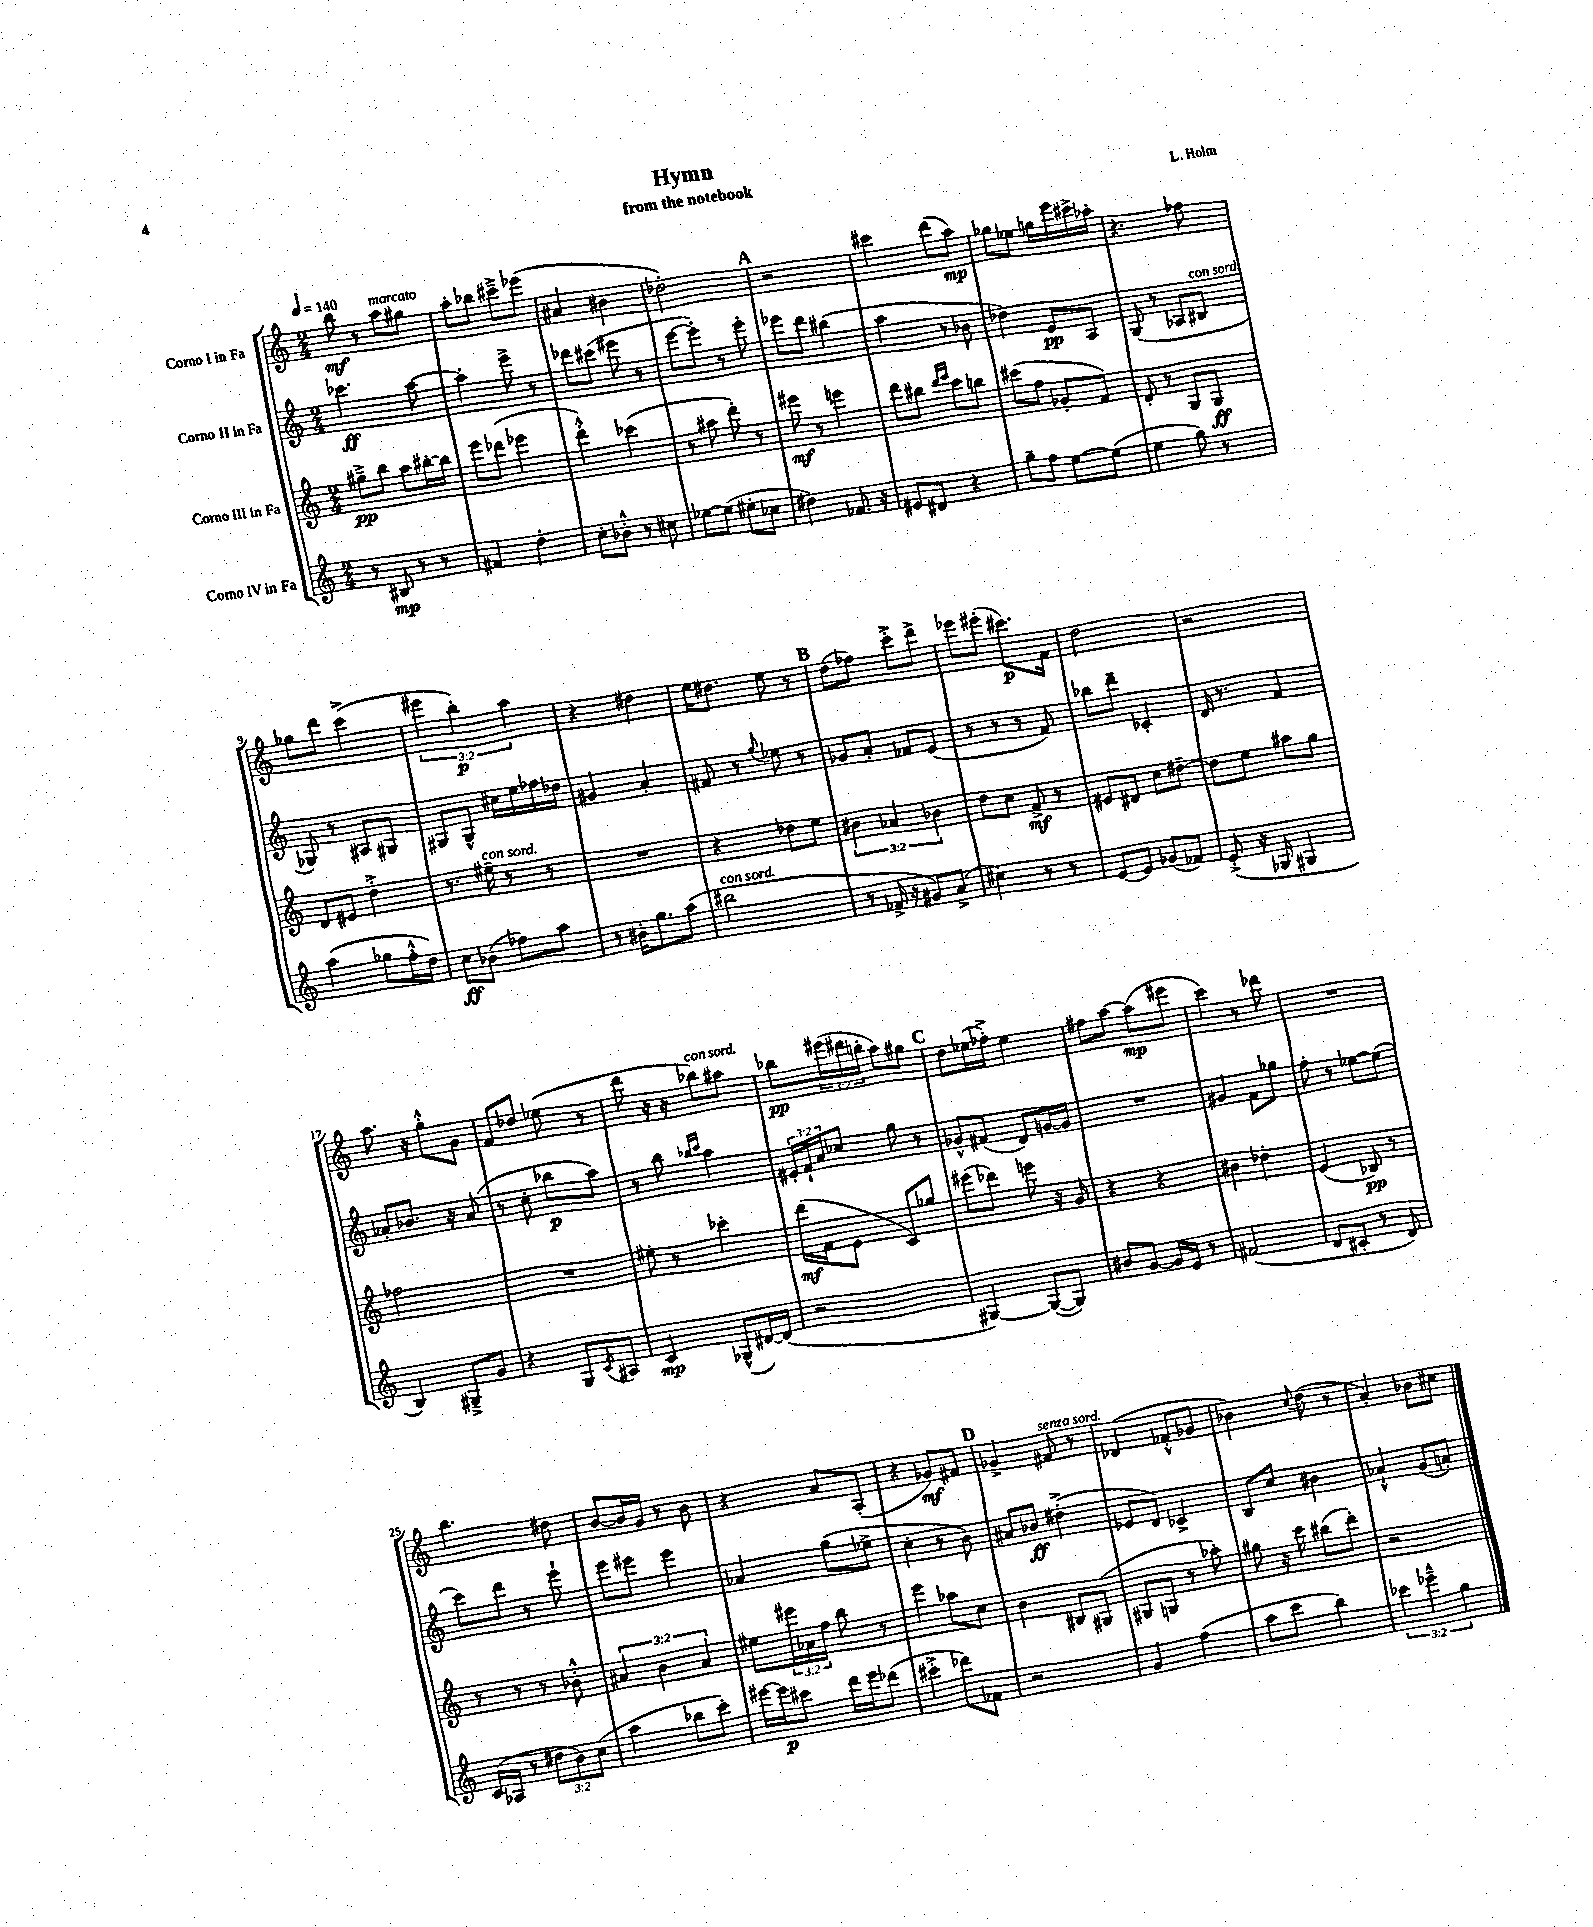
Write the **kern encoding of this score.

**kern	**kern	**kern	**kern
*staff4	*staff3	*staff2	*staff1
*clefG2	*clefG2	*clefG2	*clefG2
*k[]	*k[]	*k[]	*k[]
*M2/4	*M2/4	*M2/4	*M2/4
*MM140	*MM140	*MM140	*MM140
8r	8gg#~^	4.ccc-	8bb
8B#	8bb	.	8r
8r	8aa	.	8aa
8r	[16bb#'	[8aa	8gg#
.	16bb#]	.	.
=	=	=	=
4f#	8eee	4aa']	8aa'
.	(8ddd-	.	8bb-
4dd'	4eee-	8eee^	8ccc#~^
.	.	8r	(8eee-
=	=	=	=
8cc'	4ddd'^^)	8ddd-	4a#
8b-'^^	.	(8ccc#	.
8r	(4ccc-	8eee#	4b#
8cc#	.	8r	.
=	=	=	=
[8ee-	8r	[8eee	2dd-')
(8ee-]	8aa#	8eee'])	.
8ee#'	8ddd')	8r	.
8cc-	8r	8eee'	.
=	=	=	=
4dd#)	8eee#	8eee-	2r
.	8r	8ddd	.
8.f-	4eee	(4bb#	.
16r	.	.	.
=	=	=	=
8e#	8ddd	4aa	4ccc#
8d#	8bb#	.	.
.	16qqddd	.	.
.	16qqeee	.	.
4r	8ccc	8r	(8ddd
.	8bb	8b-	8aa)
=	=	=	=
8gg~	(8ccc#	4dd-)	8gg-
8ff	8ff	.	8ee-
[8ee	8g-'	8e	16gg
.	.	.	16eee
(8ee]	8f)	8A	16ccc#^
.	.	.	16aa-'
=	=	=	=
4ee	8d'	(8G	4.r
.	8r	8r	.
8gg)	8G	8A-	.
8r	8G	8B#	8ff-
=	=	=	=
(4aa	8d	8G-)	8gg-
.	8e#	8r	8ddd
8gg-	4dd'^	8A#	(4ccc^
16ff'^^	.	8G#	.
16dd)	.	.	.
=	=	=	=
8cc	8.r	8G#	6eee#
(8b-	.	8G#^^	.
.	.	.	6bb')
.	16ee#~	.	.
8ff-)	8r	16cc#	.
.	.	16ee	.
.	.	.	6aa
8aa	8r	16ff-	.
.	.	16dd-	.
=	=	=	=
8r	2r	4g#	4r
16b#'	.	.	.
8.gg	.	.	.
.	.	4a'	4dd#
(8aa	.	.	.
=	=	=	=
2bb#	4r	8f#	16ee
.	.	.	8.dd#
.	.	8r	.
.	.	8qqgg	.
.	8dd-	8ee-	8ee
.	8ee	8r	8r
=	=	=	=
8r	6b#	8g-	(8dd
16f-^	.	8a'	8ff-)
.	6a-	.	.
16r	.	.	.
8g#)	.	8f-	8ccc'^
.	6b-	.	.
(8a^	.	(8e	8ddd^
=	=	=	=
4cc#)	8dd	8r	8eee-
.	8cc	8r	(8eee#'
8r	8f^	8r	8.ccc#)
8r	8r	8f)	.
.	.	.	16f
=	=	=	=
[8e	8e#	8bb-	2dd
8e]	8d#	8ddd~	.
(8g-	8cc	4c-'	.
8f-)	[8dd#~	.	.
=	=	=	=
(8e'^	8dd#]	16d	2r
.	.	8.r	.
16r	8ee	.	.
16G-	.	.	.
4G#	8aa#	4f	.
.	8gg	.	.
=	=	=	=
4B)	2ff-	8a-'	8.aa
.	.	8.b-	.
.	.	.	16r
8G#~^	.	.	8gg'^^
.	.	16r	.
8g	.	(8a-	8g
=	=	=	=
4r	2r	8r	8f
.	.	8cc'	8dd-
8G	.	8bb-	(8ee-
8qc	.	.	.
8A#	.	8aa)	8r
=	=	=	=
4c	8ee#'	8r	8ddd
.	8r	8bb	16r
.	.	.	16r
.	.	16qqbb-	.
.	.	16qqccc	.
(8G-^^	4ccc-'	4aa	8bb-)
[16d#)	.	.	8aa#
(16d#]	.	.	.
=	=	=	=
2r	(16ddd	24e#'	8bb-
.	.	24f`	.
.	16f	.	.
.	.	24a	.
.	8e	8cc-	(24eee#
.	.	.	24ddd#
.	.	.	24bb'
.	8c)	8gg	8aa)
.	8gg-	8r	8gg#
=	=	=	=
[4G#)	(8eee#	8g-^^	8dd
.	8ddd-)	(8f#	(16ee-
.	.	.	16ff-'^)
(8G#_	8eee	8d)	4ee-
8G#])	16r	[16g	.
.	16g	16g]	.
=	=	=	=
8b#	4r	2r	8ff#
[8g	.	.	[8aa
16g]	4r	.	(8aa]
16e	.	.	.
8r	.	.	8eee#
=	=	=	=
(2f#	4b#	4g#	4ccc)
.	4dd-'	8f	8r
.	.	8gg-	8ddd-
=	=	=	=
8d	(4e	8ff'	2r
8c#'	.	8r	.
8r	8B-)	[8ee-	.
8d)	8r	(8ee-]	.
=	=	=	=
(16c	8r	8ccc)	4.bb
16A-	.	.	.
8r	8r	8ddd	.
12dd#	8r	8r	.
12b)	.	.	.
.	8b-'^^	8eee`	8dd#
(12cc	.	.	.
=	=	=	=
4aa	6a#	8eee	[8b
.	.	8eee#	16b]
.	6b	.	.
.	.	.	16g
8bb-	.	4eee#	8r
.	6a#	.	.
8ccc')	.	.	8b
=	=	=	=
[16eee#	8ee#	4a-	4r
16eee#]	.	.	.
8ccc#	24eee#	.	.
.	24a-	.	.
.	24ff	.	.
16ddd	8bb	(8gg	8a
16eee#	.	.	.
(8ddd-	8r	8ee-^	(8A'
=	=	=	=
4ccc#'^	4eee	4cc'	4r
8ddd-)	8aa-	8r	8g-)
8f-	8cc	8b)	8f#
=	=	=	=
2r	4b	8a#	4g-^
.	.	8b-	.
.	8B#	(4dd#'^	8f#
.	(8G#	.	8r
=	=	=	=
4g	8G#	8e-	(4d-
.	8G	8d)	.
(4ff	8r	4c-^	8f-'^^
.	8aa-')	.	8g-
=	=	=	=
8aa	8gg#	8B	4b-)
8ccc	16r	8cc	.
.	16ccc	.	.
.	.	.	8qqcc
4bb)	(8bb#	4b#	(8dd
.	8ddd')	.	8r
=	=	=	=
6ccc-	2r	4a-`^^	4a')
6eee-~^^	.	.	.
.	.	(8g	8b-
6gg	.	.	.
.	.	8a')	8cc#
==	==	==	==
*-	*-	*-	*-
